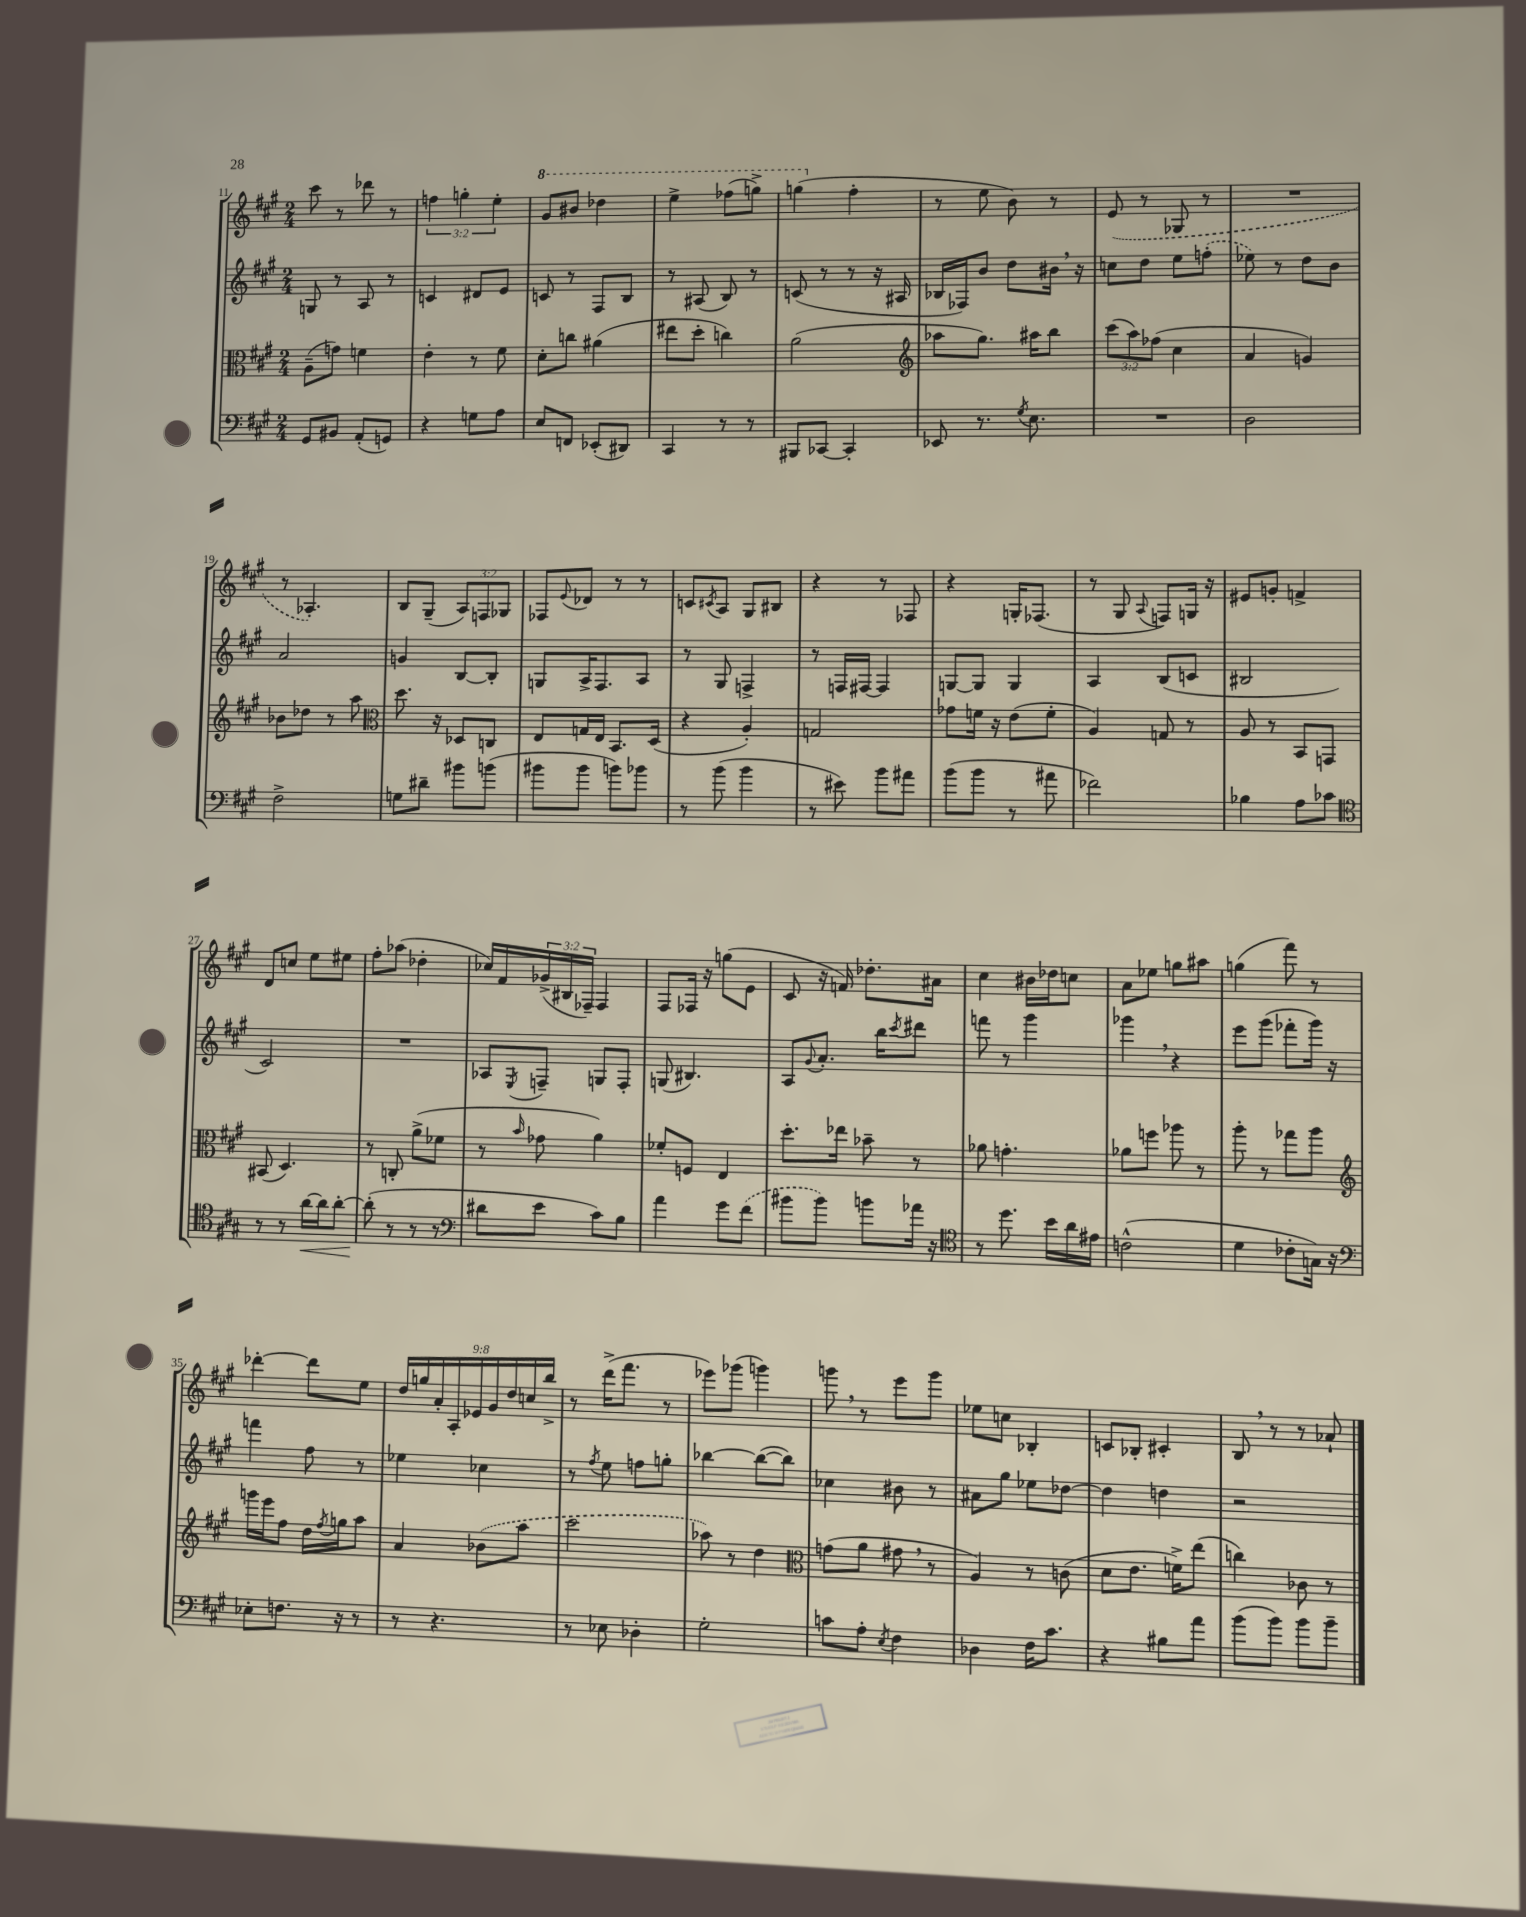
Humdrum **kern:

**kern	**kern	**kern	**kern
*staff4	*staff3	*staff2	*staff1
*clefF4	*clefC3	*clefG2	*clefG2
*k[f#c#g#]	*k[f#c#g#]	*k[f#c#g#]	*k[f#c#g#]
*M2/4	*M2/4	*M2/4	*M2/4
8GG#/L	(8A~\L	8G/	8ccc#\
8BB#/J	8g\J)	8r	8r
(8AA'/L	4f\	8A/	8ddd-\
8GG/J)	.	8r	8r
=	=	=	=
4r	4e'\	4c/	6ff\
.	.	.	6gg'\
8G\L	8r	8d#/L	.
.	.	.	6ee'\
8A\J	8f#\	8e/J	.
=	=	=	=
8E/L	8d'\L	8c/	8gg#/L
8FF/J	8cc\J	8r	8bb#/J
(8EE-'/L	(4a#\	8F#/L	4ddd-\
8DD#/J)	.	8B/J	.
=	=	=	=
4CC#/	8ee#\L	8r	4eee^\
.	8dd'\J	(8A#/	.
8r	4cc\)	8B/)	(8fff-\L
8r	.	8r	8ggg^\J)
=	=	=	=
8BBB#/L	(2a\	(8c/	(4ggg\
[8CC-/J	.	8r	.
4CC-'/]	.	8r	4ff#'\
.	.	16r	.
.	.	16A#/	.
=	=	=	=
*	*clefG2	*	*
8EE-/	8aa-\L	16B-/LL	8r
.	.	16F-/J)	.
8.r	8.gg#\J)	8b/J	8ee\
.	.	8dd\L	8b\)
8qG#/	.	.	.
8.E\	16aa#\LK	.	.
.	8bb\J	16b#\Jk	8r
.	.	16r	.
=	=	=	=
2r	(12ccc#\L	8cc\L	(8e/
.	12aa\)	.	.
.	.	8dd\J	8r
.	(12ff-\J	.	.
.	4cc#\	8ee\L	8G-/
.	.	(8ff'\J	8r
=	=	=	=
2D\	4a/	8ee-\)	2r
.	.	8r	.
.	4g/)	8dd\L	.
.	.	8b\J	.
=	=	=	=
2F#^\	8b-\L	2a/	8r
.	8dd-\J	.	4.A-'/)
.	8r	.	.
.	8aa\	.	.
=	=	=	=
*	*clefC3	*	*
8G\L	8.dd\	4g/	8B/L
8d#~\J	.	.	(8G#~/J
.	16r	.	.
8b#\L	8D-/L	[8B/L	12A/L)
.	.	.	12F/
(8b\J	8C/J	8B'/]J	.
.	.	.	12G-/J
=	=	=	=
8b#\L	8E/L	8G/L	8F-/L
.	.	.	8qqe/
8b#\J	16G/L	16A^/K	8d-/J
.	16E/JJ	8.F#/	.
8b\L)	8.BB/L	.	8r
8b-\J	.	8A/J	8r
.	(16D/Jk	.	.
=	=	=	=
8r	4r	8r	8c/L
.	.	.	8qc#/
(8b\	.	8G#/	8A/J
4b\	4A'/)	4F^/	8G#/L
.	.	.	8B#/J
=	=	=	=
8r	2G/	8r	4r
8e#\)	.	16F/LL	.
.	.	[16F#/JJ	.
8b\L	.	4F#/]	8r
8a#\J	.	.	8F-/
=	=	=	=
(8b\L	8g-\L	[8G/L	4r
8b\J	16f\Jk	8G/]J	.
.	16r	.	.
8r	(8e\L	4G/	16G'/LK
.	.	.	(8.F-/J
8a#\	8f'\J	.	.
=	=	=	=
2f-\)	4A/)	4A/	8r
.	.	.	8G#/
.	.	.	8qqA/
.	8G/	(8B/L	8F/L)
.	8r	8c/J	16G/Jk
.	.	.	16r
=	=	=	=
4B-\	8A/	2B#/	8e#/L
.	8r	.	8g'/J
8A\L	8BB/L	.	4f^/
8c-\J	8GG/J	.	.
=	=	=	=
*clefC4	*	*	*
8r	(8BB#/	2c#/)	8d/L
8r	4.D/)	.	8cc/J
[16a\LL	.	.	8ee\L
16a\]J	.	.	.
[8a'\J	.	.	8ee#\J
=	=	=	=
(8a'\]	8r	2r	8ff#'\L
8r	8C'/	.	(8aa-\J
8r	(8a^\L	.	4dd-'\
8r	8f-\J	.	.
=	=	=	=
*clefF4	*	*	*
8d#\L	8r	8A-/L	16cc-/LL)
.	.	.	16f#/
.	16qqb/	8qE/	.
8e\J	8g-\	8F~/J	(24g-^/
.	.	.	24B#/
.	.	.	24F-~/JJ)
8c#\L)	4a\)	8G/L	4F-/
8B\J	.	8F'/J	.
=	=	=	=
4a\	8f-'/L	(8G/	8F#/L
.	8F/J	4.B#/)	16F-/Jk
.	.	.	16r
8g#\L	4E/	.	(8gg\L
(8f#\J	.	.	8e\J
=	=	=	=
8b#\L	8.dd'\L	8A/L	8c#/
.	.	8qqg#/	.
8b#\J)	.	8.a'/J	16r
.	16ee-\Jk	.	16f/)
8b\L	8b-~\	.	8.dd-'\L
.	.	16bb\LK	.
.	.	8qccc#/	.
16a-\Jk	8r	8ddd#\J	.
16r	.	.	16a#\Jk
=	=	=	=
*clefC4	*	*	*
8r	8a-\	8fff\	4cc#\
8.dd\	4.g'\	8r	.
.	.	4ggg#\	16b#\LL
16b\LL	.	.	16dd-\J
16a\	.	.	8cc\J
16e#\JJ	.	.	.
=	=	=	=
(2c^^\	8a-\L	4ggg-\	8a\L
.	8ff\J	.	8ee-\J
.	8aa-\	4r	8gg\L
.	8r	.	8aa#\J
=	=	=	=
4d\	8aa'\	8eee\L	(4gg\
.	8r	(8ggg#\J	.
8c-'\L	8gg-\L	8fff-'\L	8fff#\)
16G\Jk)	8aa\J	16ggg#\Jk)	8r
16r	.	16r	.
=	=	=	=
*clefF4	*clefG2	*	*
8E-'\L	16ggg\LL	4fff\	[4ddd-'\
.	16eee\J	.	.
8.F\J	8ff#\J	.	.
.	16dd\LL	8ff#\	8ddd-\]L
.	8qff#/	.	.
16r	16gg\J	.	.
8r	8aa\J	8r	8ee\J
=	=	=	=
8r	4a/	4ee-\	18dd/LL
.	.	.	18gg/
.	.	.	18a'/
4.r	.	.	.
.	.	.	18A'/
.	.	.	18e-/
.	(8b-\L	4cc-\	.
.	.	.	18g#/
.	.	.	18dd/
.	8aa\J	.	.
.	.	.	18cc/
.	.	.	18bb^/JJ
=	=	=	=
8r	2ccc#\	8r	8r
.	.	8qff#/	.
8E-\	.	8ee\	(16ddd^\LK
.	.	.	8.fff#\J
4D-'\	.	8ff\L	.
.	.	8gg'\J	8r
=	=	=	=
2G#'\	8aa-\)	[4bb-\	8eee-\L)
.	8r	.	(8ggg-\J
.	4dd\	(8bb-\_L	4ggg\)
.	.	8bb-\]J)	.
=	=	=	=
*	*clefC3	*	*
8c\L	(8g\L	4cc-\	8ggg\
8A'\J	8a\J	.	8r
8qE/	.	.	.
4F#\	8g#\	8b#\	8eee\L
.	8r	8r	8ggg\J
=	=	=	=
4D-\	4A/)	8a#\L	8ee-\L
.	.	8gg#\J	8cc\J
16F#\LK	8r	8ee-\L	4B-'/
8.c#\J	.	.	.
.	(8c\	[8dd-\J	.
=	=	=	=
4r	8d\L	4dd-\]	8c/L
.	8.e\J	.	8B-'/J
8B#\L	.	4dd\	4c#'/
.	16f^\LK)	.	.
8a\J	(8ee\J	.	.
=	=	=	=
(8b\L	4cc\)	2r	8B/
8b\J)	.	.	8r
8b\L	8c-\	.	8r
8b~\J	8r	.	8a-`/
==	==	==	==
*-	*-	*-	*-
